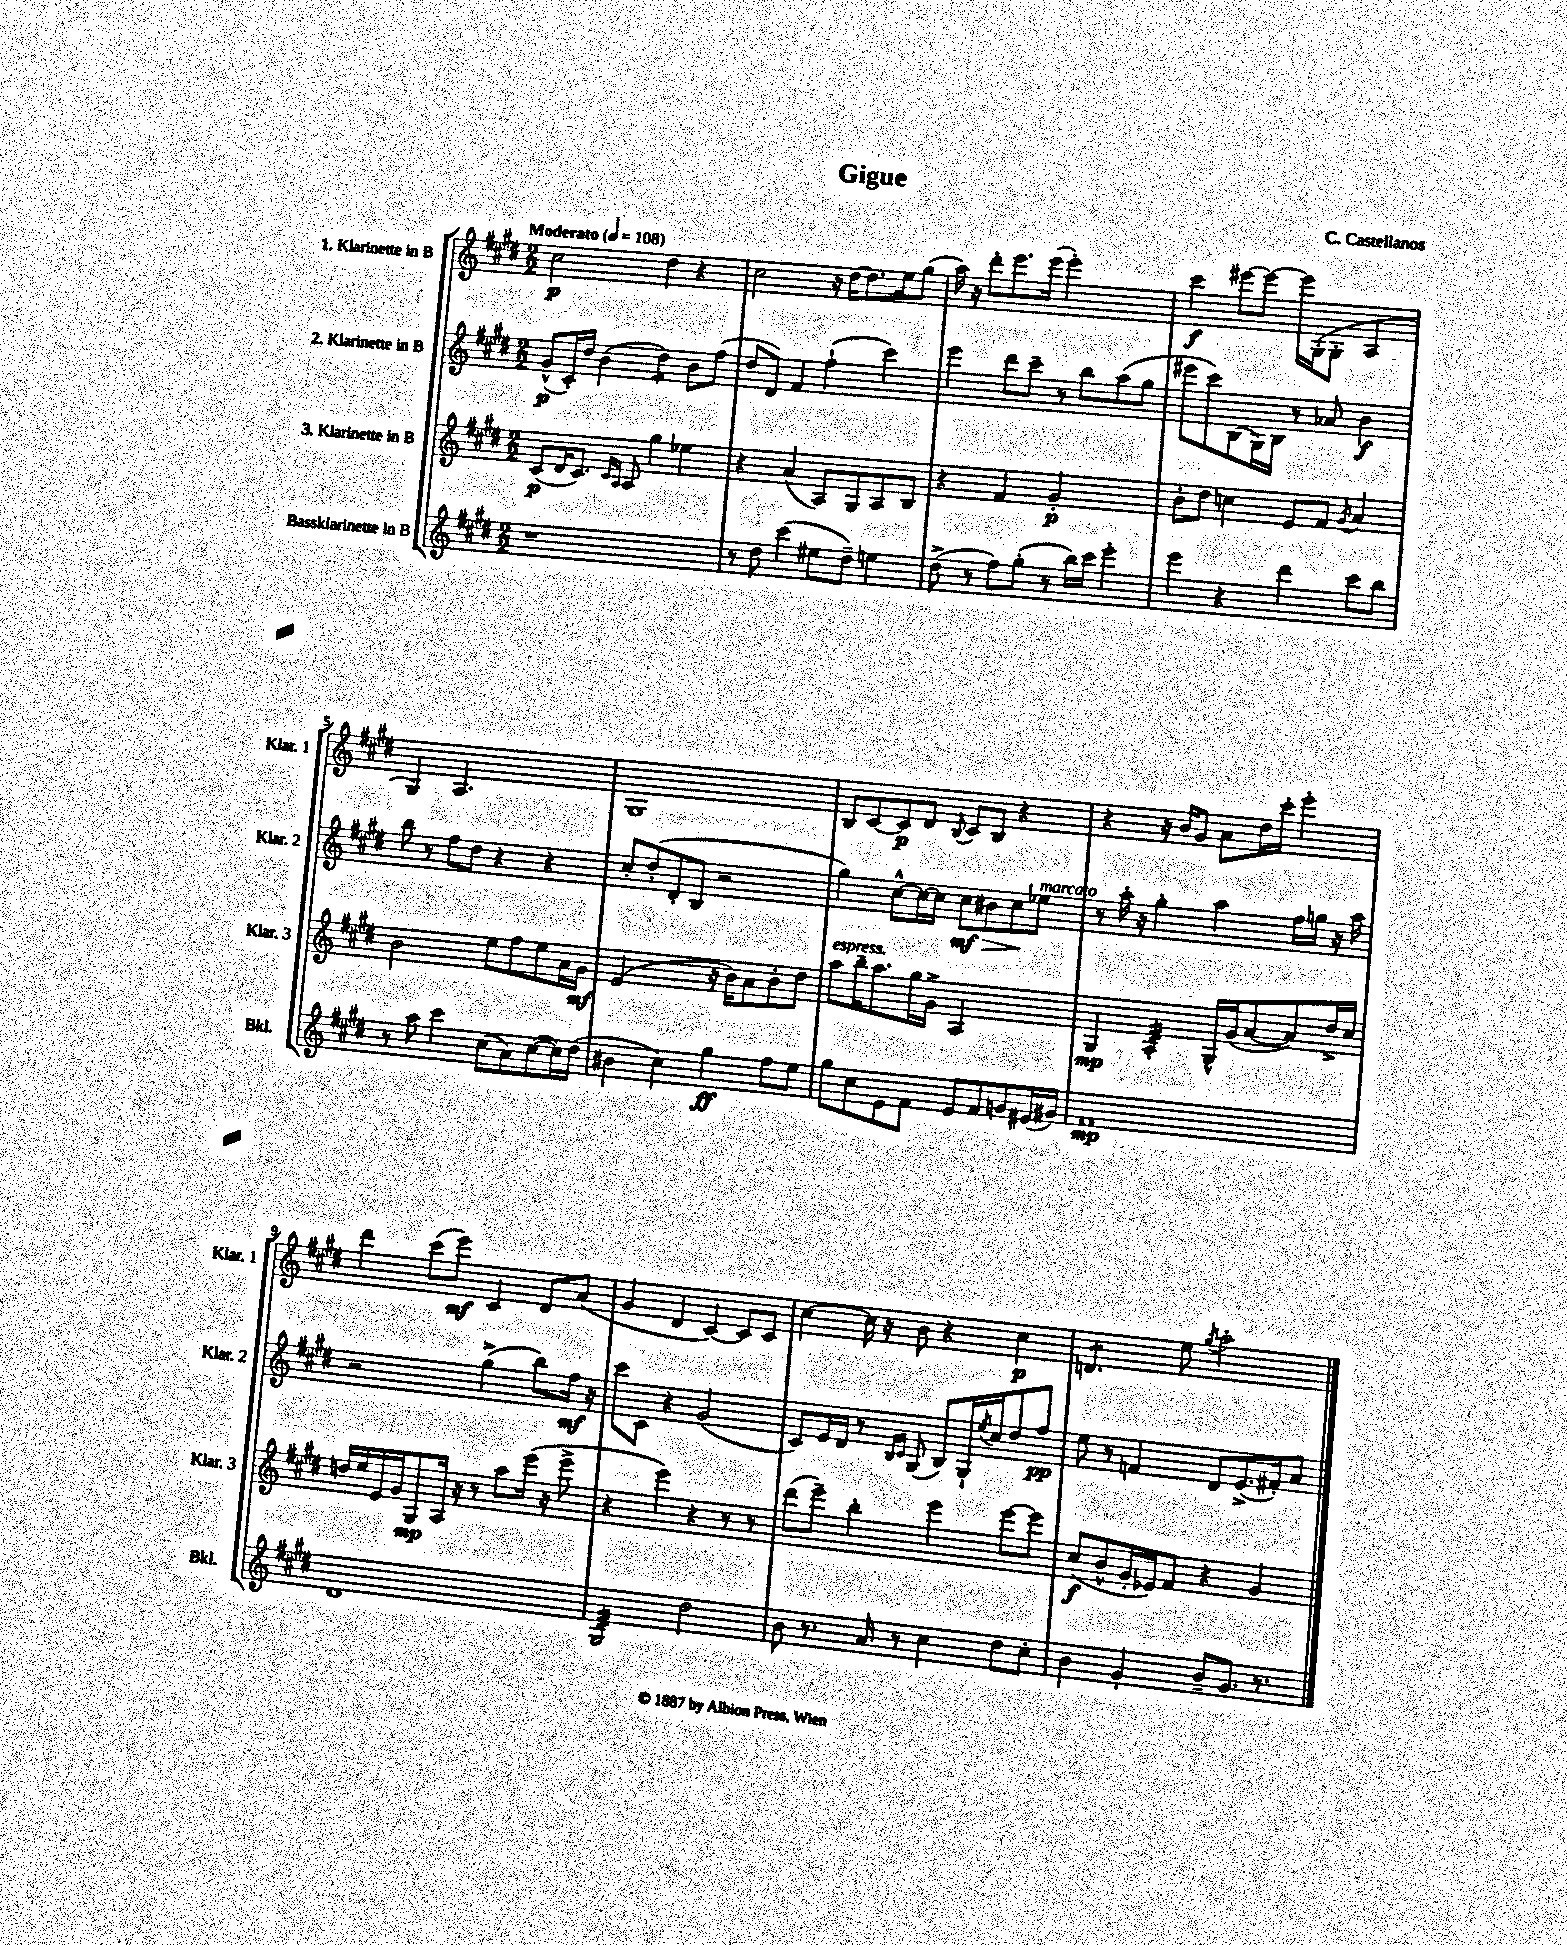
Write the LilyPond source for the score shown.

\header { title = "Gigue" composer = "C. Castellanos" }
<<
\new StaffGroup <<
\new Staff = "s0" \with { instrumentName = "1. Klarinette in B" shortInstrumentName = "Klar. 1" } {
    \clef treble \key e \major \numericTimeSignature \time 2/2 \tempo "Moderato" 4 = 108
    cis''2\p dis''4 r4 |
    cis''2 r16 dis''16~ dis''8. e''16 gis''8( |
    a''16) r16 dis'''8-. e'''8. e'''16( e'''2-.) |
    cis'''4\f eis'''8~ eis'''8~ eis'''16 gis16-.( gis8-. a4 |
    gis4) a2. |
    gis1 |
    b8 cis'8~ cis'8\p dis'8 \appoggiatura { b8 } cis'8 b8 r4 |
    r4 r16 b'16 gis'8 a'8 dis''16 cis'''16-. e'''4-. |
    dis'''4 cis'''8( e'''8\mf) cis'4 dis'8 a'8( |
    gis'4 dis'4 cis'4~) cis'8 cis'8 |
    cis''4~ cis''16 r16 b'8 r4 cis''4\p |
    d'4.:8 e''8 \acciaccatura { gis''8 } a''2-. \bar "|." |
}
\new Staff = "s1" \with { instrumentName = "2. Klarinette in B" shortInstrumentName = "Klar. 2" } {
    \clef treble \key e \major \numericTimeSignature \time 2/2
    gis'8-^\p( cis'16-.) dis''16 b'4( dis''4:8) b'8 fis''8( |
    dis''8 dis'8) fis'4 fis''4-!( cis'''4) |
    e'''4 dis'''8 cis'''8-- r8 b''8 a''8( gis''8 |
    eis'''8 cis'''8) b8( gis16) b16 r8 aes'8 b'4\f |
    b''8 r8 fis''8 dis''8 r4 r4 |
    cis''8-. dis''8-.( dis'8-. b8 r2 |
    gis''4) cis''8~-^ cis''16~ cis''16 cis''8\mf\> bis'8 cis''8\! ees''8^\markup { \italic "marcato" } |
    r8 a''16-. r16 gis''4-. a''4 fis''16 g''16 r16 a''16 |
    r2 gis''4->( b''8) fis''16\mf r16 |
    cis'''8 cis'8 r4 gis'2( |
    cis'8) e'16 dis'16 r8 \grace { b16 cis'16 } gis8( b8) gis16-! \acciaccatura { e''8 } cis''16 dis''8 fis''8\pp |
    e''8 r8 f'4 dis'8 e'8.->( fis'16-.) a'8 \bar "|." |
}
\new Staff = "s2" \with { instrumentName = "3. Klarinette in B" shortInstrumentName = "Klar. 3" } {
    \clef treble \key e \major \numericTimeSignature \time 2/2
    cis'8\p( dis'16 cis'8.) \grace { cis'16 a16 } a8 gis''4 ees''4 |
    r4 a'4( a8) gis8 a8 b8 |
    r4 fis'4 gis'2-.\p |
    b'8-. dis''8 c''4 e'8 fis'8 \acciaccatura { gis'8 } a'4 |
    b'2 e''8 fis''8 e''8 a'16 gis'16\mf |
    e'2( r16 b'16) a'8 b'8-. dis''8 |
    a''8^\markup { \italic "espress." } b''16-- a''8. gis''16 gis'16-> a2 |
    gis4\mp a4:32-. gis16-^ gis'16( a'8~ a'8) dis''16-> cis''16 |
    d''16 e''16 e'16 gis'16 gis8\mp a16 r16 r8 a''8 e'''16( r16 e'''8-> |
    r4 e'''4) r4 r8 r8 |
    dis'''8( e'''8--) b''4-. e'''4 e'''8~ e'''8 |
    cis''8\f( b'8-^ gis'16-. ees'16) fis'8 r4 gis'4 \bar "|." |
}
\new Staff = "s3" \with { instrumentName = "Bassklarinette in B" shortInstrumentName = "Bkl." } {
    \clef treble \key e \major \numericTimeSignature \time 2/2
    r1 |
    r8 dis''8 cis'''4( eis''8 dis''8--) e''4 |
    dis''8->( r8 fis''8) gis''8-.( r8 b''16) cis'''16 e'''4-. |
    e'''4 r4 dis'''4 cis'''8 b''8 |
    r8 a''8 cis'''4 cis''8( a'8) cis''8~( cis''16) dis''16( |
    bis'4 cis''4) gis''4\ff fis''8 e''8 |
    gis''8 cis''8 e'8 fis'8 e'8 fis'8 g'8 eis'16( gis'16) |
    fis'1\mp |
    dis'1 |
    gis2:32 dis''2 |
    b'8 r8. a'16 r8 cis''4 dis''8 cis''8-. |
    b'4 gis'4-. b'8-- gis'8. r8. \bar "|." |
}
>>
>>
